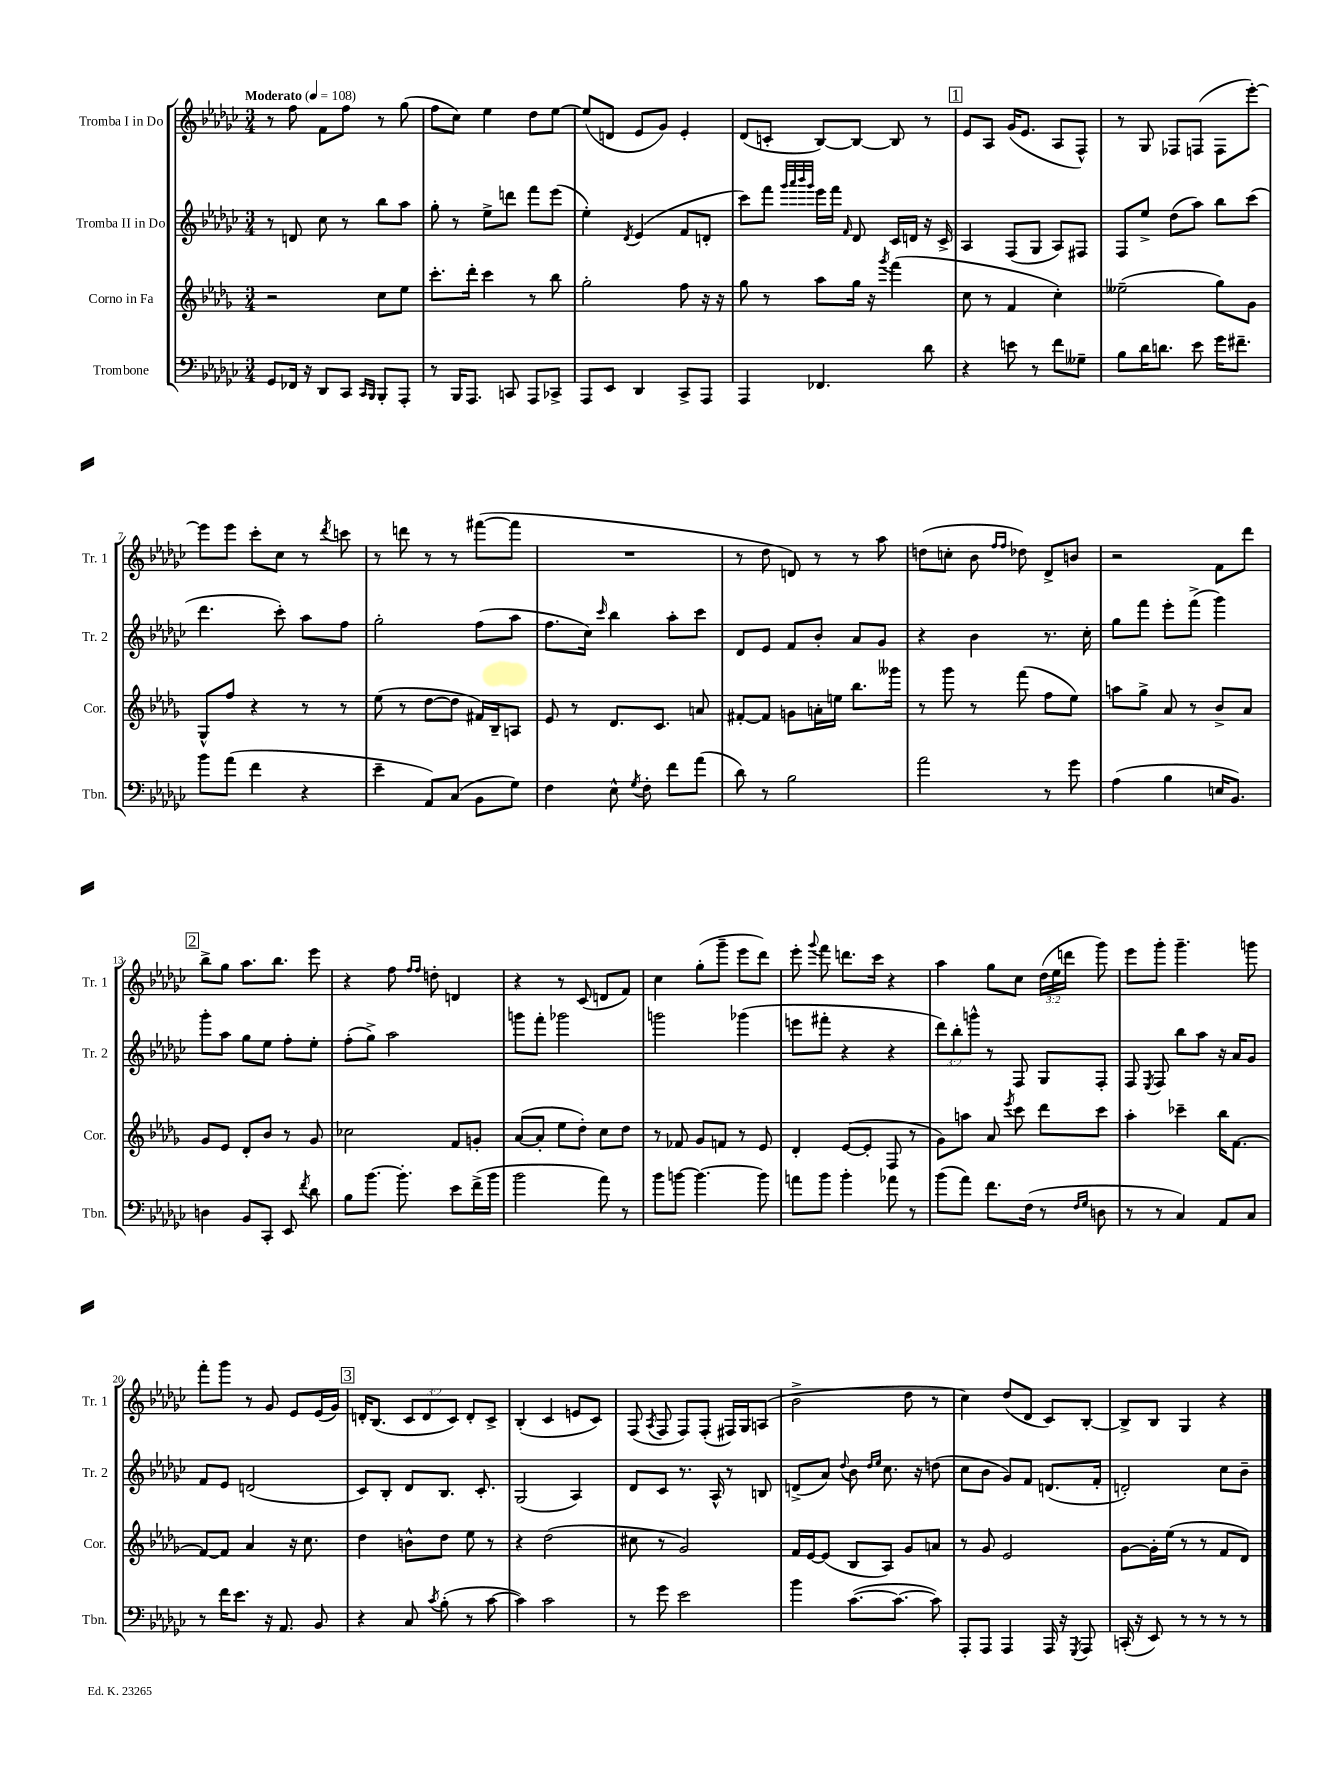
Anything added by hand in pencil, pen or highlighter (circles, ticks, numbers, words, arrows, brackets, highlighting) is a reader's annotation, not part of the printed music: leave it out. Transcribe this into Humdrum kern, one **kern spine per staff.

**kern	**kern	**kern	**kern
*staff4	*staff3	*staff2	*staff1
*clefF4	*clefG2	*clefG2	*clefG2
*k[b-e-a-d-g-c-]	*k[b-e-a-d-g-]	*k[b-e-a-d-g-c-]	*k[b-e-a-d-g-c-]
*M3/4	*M3/4	*M3/4	*M3/4
*MM108	*MM108	*MM108	*MM108
8GG-/L	2r	8r	8r
16FF-/Jk	.	8d/	8ff\
16r	.	.	.
8DD-/L	.	8cc-\	8f\L
8CC-/J	.	8r	8ff\J
16qqCC-/LL	.	.	.
16qqBBB-/JJ	.	.	.
8BBB-'/L	8cc\L	8bb-\L	8r
8AAA-'/J	8ee-\J	8aa-\J	(8gg-\
=	=	=	=
8r	8.ccc'\L	8gg-'\	8ff\L
16BBB-/LK	.	8r	8cc-\J)
8.AAA-/J	16ddd-'\Jk	.	.
.	4ccc\	8ee-^\L	4ee-\
8CC/	.	8ddd\J	.
8AAA-/L	8r	8fff\L	8dd-\L
8CC-^/J	8bb-\	(8eee-\J	[8ee-\J
=	=	=	=
8AAA-/L	2gg-'\	4ee-'\)	(8ee-/]L
8EE-/J	.	.	8d/J
.	.	8qd-/	.
4DD-/	.	(4e-/	8e-/L
.	.	.	8g-/J)
8CC-^/L	8ff\	8f/L	4e-'/
8AAA-/J	16r	8d'/J	.
.	16r	.	.
=	=	=	=
4AAA-/	8gg-\	8ccc-\L)	(8d-/L
.	8r	8fff\J	8c'/J
.	.	32qqggg-/LLL	.
.	.	32qqaaa-/	.
.	.	32qqbbb-/	.
.	.	32qqggg-/JJJ	.
4.FF-/	8aa-\L	16eee-\LL	[8B-/L)
.	.	16fff\JJ	.
.	.	16qqf/	.
.	16gg-\Jk	8d-/	8B-/_J
.	16r	.	.
.	8qggg-/	.	.
.	(4fff\	16c-/LL	8B-/]
.	.	16d/JJ	.
8d-\	.	16r	8r
.	.	16c-^/	.
=	=	=	=
4r	8cc\	4A-/	8e-/L
.	8r	.	8A-/J
8e\	4f/	(8F/L	(16g-/LK
.	.	.	8.e-/J
8r	.	8G-/J	.
8f\L	4cc'\)	8A-/L)	8A-/L
8G--~\J	.	8F#/J	8F^^/J)
=	=	=	=
8B-\L	(2ee--~\	8F/L	8r
16d-\K	.	8ee-^/J	8G-/
8.d\J	.	.	.
.	.	(8dd-\L	8F-/L
8e-\	.	8aa-\J)	(8F/J
16g-\LK	8gg-\L)	8bb-\L	8F\L
8.f#~\J	.	.	.
.	8g-\J	(8ccc-\J	[8eee-'\J)
=	=	=	=
8b-\L	8G-^^/L	4.ddd-\	8eee-\]L
(8a-\J	8ff/J	.	8eee-\J
4f\	4r	.	8ccc-'\L
.	.	8ccc-'\)	8cc-\J
4r	8r	8aa-\L	8r
.	.	.	8qddd-/
.	8r	8ff\J	8ccc\
=	=	=	=
4e-~\	(8ee-\	2gg-'\	8r
.	8r	.	8ddd\
8AA-/L)	[8dd-\L	.	8r
(8C-/J	8dd-\]J	.	8r
8BB-\L	16f#/LL)	(8ff\L	([8fff#\L
.	16B-~/J	.	.
8G-\J)	8A/J	8aa-\J	8fff#\]J
=	=	=	=
4F\	8e-/	8.ff\L	2.r
.	8r	.	.
.	.	16cc-\Jk)	.
.	.	16qqccc-/	.
8E-^^\	8.d-/L	4bb-\	.
8qG-/	.	.	.
8F'\	.	.	.
.	8.c/J	.	.
8f\L	.	8aa-'\L	.
(8a-\J	8a/	8ccc-\J	.
=	=	=	=
8d-\)	[8f#'/L	8d-/L	8r
8r	8f#/]J	8e-/J	8dd-\
2B-\	8g\L	8f/L	8d/)
.	16a'\L	8b-'/J	8r
.	16ee\JJ	.	.
.	8.bb-\L	8a-/L	8r
.	.	8g-/J	8aa-\
.	16ggg--\Jk	.	.
=	=	=	=
2a-\	8r	4r	(8dd\L
.	8ggg-\	.	8cc'\J
.	8r	4b-\	8b-\
.	.	.	16qqff/LL
.	.	.	16qqff/JJ
.	(8fff\	.	8dd-\)
8r	8ff\L	8.r	8d-^/L
8g-\	8ee-\J)	.	8b/J
.	.	16cc-'\	.
=	=	=	=
(4A-\	8aa\L	8gg-\L	2r
.	8gg-^\J	8fff\J	.
4B-\	8a-/	8eee-'\L	.
.	8r	(8fff^\J	.
16E/LK	8b-^/L	4ggg-\)	8f\L
8.BB-/J)	.	.	.
.	8a-/J	.	8ddd-\J
=	=	=	=
4D\	8g-/L	8ggg-'\L	8bb-^\L
.	8e-/J	8aa-\J	8gg-\J
8BB-/L	8d-'/L	8gg-\L	8.aa-\L
8CC-'/J	8b-/J	8ee-\J	.
.	.	.	8.bb-\J
8EE-/	8r	8ff'\L	.
8qf/	.	.	.
8d-\	8g-/	8ee-'\J	8eee-\
=	=	=	=
8B-\L	2cc-\	(8ff'\L	4r
[8.b-\J	.	8gg-^\J)	.
.	.	2aa-\	8ff\
8.b-'\]	.	.	.
.	.	.	16qqff/LL
.	.	.	16qqff/JJ
.	.	.	8dd'\
8e-\L	8f/L	.	4d/
(16f^\L	8g'/J	.	.
16b-\JJ	.	.	.
=	=	=	=
2b-\	([8a-/L	8ggg\L	4r
.	8a-'/]J	8fff'\J	.
.	8ee-\L	2ggg-\	8r
.	8dd-'\J)	.	(8c-/
8a-\)	8cc\L	.	8d/L
8r	8dd-\J	.	8f/J)
=	=	=	=
8b-\L	8r	2ggg\	4cc-\
[8b\J	8f-/	.	.
4.b\_	8g-/L	.	(8gg-'\L
.	8f/J	.	8ggg-~\J
.	8r	(4ggg-\	8eee-\L
8b\]	8e-/	.	8ddd-\J)
=	=	=	=
8a\L	4d-'/	8eee\L	8eee-'\
.	.	.	8qqggg-/
8b-\J	.	8fff#'\J	8fff\
4b-'\	([8e-/L	4r	8.ddd\L
.	8e-'/]J	.	.
.	.	.	16ccc-\Jk
8a-\	8F/	4r	4r
8r	8r	.	.
=	=	=	=
(8b-\L	8g-\L)	12ddd-\L)	4aa-\
.	.	12bb-'\	.
8a-\J)	8aa\J	.	.
.	.	12ggg^^\J	.
8.f\L	8a-/	8r	8gg-\L
.	8qeee-/	.	.
.	8ccc\	8F/	8cc-\J
(16F\Jk	.	.	.
8r	8ddd-\L	8G-/L	(24dd-\LL
.	.	.	24ee-\
.	.	.	24ddd\JJ
16qqF/LL	.	.	.
16qqG-/JJ	.	.	.
8D\	8ccc\J	8F'/J	8ggg-\)
=	=	=	=
8r	4aa-'\	8F/	8eee-\L
.	.	8qE-/	.
8r	.	8F/	8ggg-'\J
4C-/)	4ccc-~\	8bb-\L	4.ggg-~\
.	.	8aa-\J	.
8AA-/L	16bb-\LK	16r	.
.	[8.f\J	16a-/LK	.
8C-/J	.	8g-/J	8ggg\
=	=	=	=
8r	8f/_L	8f/L	8fff'\L
16f\LK	8f/]J	8e-/J	8ggg-\J
8.e-\J	.	.	.
.	4a-/	(2d/	8r
16r	.	.	8g-/
8.AA-/	.	.	.
.	16r	.	8e-/L
.	8.cc\	.	.
8BB-/	.	.	(16e-/L
.	.	.	16g-/JJ)
=	=	=	=
4r	4dd-\	8c-/L)	16d'/LK
.	.	.	(8.B-/J
.	.	8B-'/J	.
8C-/	8b^^\L	8d-/L	12c-/L
.	.	.	12d/
8qc-/	.	.	.
(8B-'\	8dd-\J	8.B-/J	.
.	.	.	12c-/J)
8r	8ee-\	.	8d'/L
.	.	8.c-'/	.
[8c-\	8r	.	8c-^/J
=	=	=	=
4c-\])	4r	(2G-/	(4B-'/
2c-\	(2dd-\	.	4c-/
.	.	4A-/)	8e/L
.	.	.	8c-/J)
=	=	=	=
8r	8cc#\	8d-/L	(8F/
.	.	.	8qA-/
8g-\	8r	8c-/J	8F/
2e-\	2g-/)	8.r	8F/L)
.	.	.	(8F'/J
.	.	16A-^^/	.
.	.	8r	16F#/LL)
.	.	.	16G-/J
.	.	8B/	(8A/J
=	=	=	=
4b-\	16f/LL	(8d^/L	2b-^\
.	[16e-/J	.	.
.	(8e-/]J	8a-/J)	.
.	.	8qqdd-/	.
([8.c-\L	8B-/L	8b-\	.
.	.	16qqdd-/LL	.
.	.	16qqee-/JJ	.
.	8A-/J)	8.cc-\	.
8.c-\_J	.	.	.
.	8g-/L	.	8dd-\
.	.	16r	.
8c-\])	8a/J	(8dd\	8r
=	=	=	=
8AAA-'/L	8r	8cc-\L	4cc-\)
8AAA-/J	8g-/	8b-\J	.
4AAA-/	2e-/	8g-/L)	(8dd-/L
.	.	8f/J	8d-/J
16AAA-/	.	(8.d/L	8c-/L)
16r	.	.	.
8qGGG-/	.	.	.
8AAA-/	.	.	[8B-'/J
.	.	16f'/Jk	.
=	=	=	=
(16CC'/	[8g-\L	2d'/)	8B-^/]L
16r	.	.	.
8EE-/)	16g-'\]L	.	8B-/J
.	(16ee-\JJ	.	.
8r	8r	.	4G-/
8r	8r	.	.
8r	8f/L	8cc-\L	4r
8r	8d-/J)	8b-~\J	.
==	==	==	==
*-	*-	*-	*-
